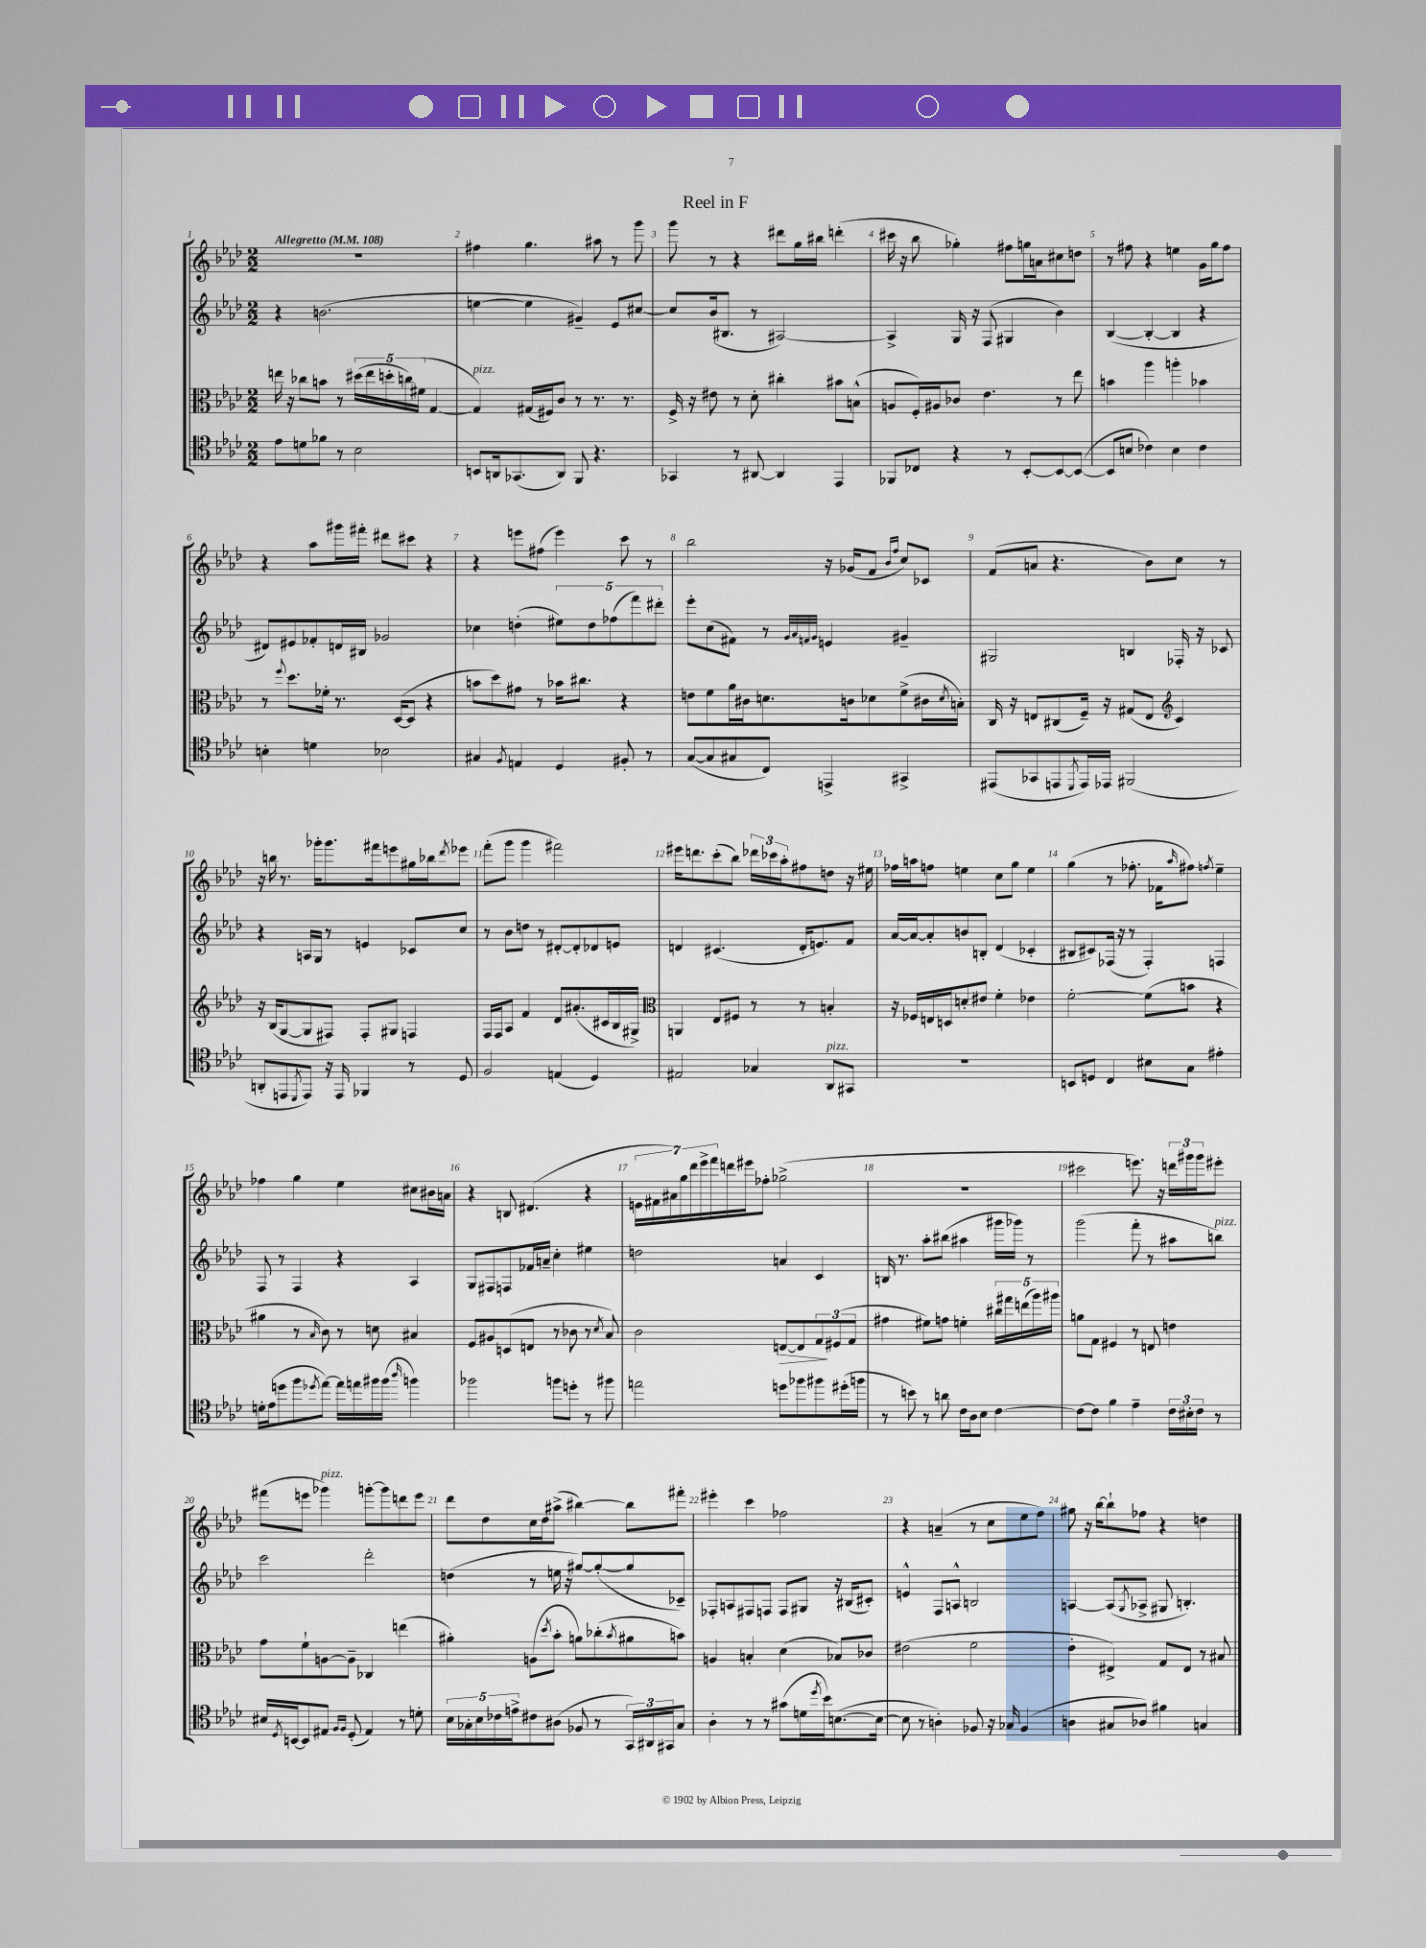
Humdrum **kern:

**kern	**kern	**dynam	**kern	**kern
*part4	*part3	*part3	*part2	*part1
*staff4	*staff3	*staff3	*staff2	*staff1
*clefC4	*clefC3	*	*clefG2	*clefG2
*k[b-e-a-d-]	*k[b-e-a-d-]	*	*k[b-e-a-d-]	*k[b-e-a-d-]
*M2/2	*M2/2	*	*M2/2	*M2/2
*MM108	*MM108	*	*MM108	*MM108
=1	=1	=1	=1	=1
!	!	!	!	!LO:TX:a:B:t=Allegretto
8e-\L	16een\	.	4r	1r
.	16r	.	.	.
8dn\	8cc-X\L	.	.	.
8f-X\J	8bn\J	.	(2.bn\	.
8r	8r	.	.	.
2B-\	(20dd#X\LL	.	.	.
.	20ee\	.	.	.
.	20ddn'\	.	.	.
.	20ccn\)	.	.	.
.	(20f#X\JJ	.	.	.
.	[4G/	.	.	.
=2	=2	=2	=2	=2
!	!LO:TX:a:i:t=pizz.	!	!	!
8BBn/L	4G/])	.	[4een\	4ff#X\
16AAn/k	.	.	.	.
(8.GG-X/	.	.	.	.
.	(16G#X/LL	.	4ee\]	4.gg\
.	16F#X/J)	.	.	.
8AA/J)	8c/J	.	.	.
8FF/	8r	.	4g#X~/)	.
4.r	8.r	.	.	8aa#X\
.	.	.	8e-/L	8r
.	8.r	.	.	.
.	.	.	[8cc#X/J	8ggg\
=3	=3	=3	=3	=3
4GG-X/	16F^/	.	8cc#/L]	8ggg\
.	16r	.	.	.
.	8e#X\	.	(16b-/k	8r
.	.	.	8.B#X/J	.
8r	8r	.	.	4r
[8AA#X/	8d-'\	.	8r	.
4AA#/]	4cc#X'\	.	[2A#X/)	8ddd#X\L
.	.	.	.	16gg\L
.	.	.	.	16bb#X\JJ
4EE-/	8b#X\L	.	.	(4dddn'\
.	(8Bn^^\J	.	.	.
=4	=4	=4	=4	=4
8FF-X/L	8An/L	.	4A#^/]	16ccc#X\
.	.	.	.	16r
8C-X/J	16F'/L)	.	.	8bb-\
.	16A#X/J	.	.	.
4r	8c-X/J	.	16G/	4gg-X'\)
.	.	.	16r	.
.	4.e-\	.	(8F/	.
8r	.	.	4G#X/	8ff#X\L
[8BB-'/L	.	.	.	16ggn\L
.	.	.	.	16an\J
8BB-/_	8r	.	4b-\)	8cc#X\
(8BB-/J_	8ee-\	.	.	8ddn\J
=5	=5	=5	=5	=5
8BB-/L]	4bn\	.	([4B-/	8r
8Bn/J	.	.	.	8ff#X\
4c-X\)	4aa-\	.	4B-'/_	4r
4B\	4aan'\	.	4B-/]	4een\
4c-\	4b-X\	.	4r	16g\LL
.	.	.	.	16gg\J
.	.	.	.	8ff#\J
!!LO:LB:g=z
=6	=6	=6	=6	=6
4Bn'\	8r	.	8d#X/L)	4r
.	8qqff/	.	.	.
.	8.dd-\L	.	8e#X/	.
4dn\	.	.	8f-X'/	8aa-\L
.	16f-X'\Jk	.	.	.
.	8.r	.	16dn/L	16ggg#X\L
.	.	.	16B#X/JJ	16fff#X'\JJ
2B-X\	.	.	2g-X/	8ddd#X\L
.	([16D-/KL	.	.	.
.	8D-/J]	.	.	8ccc#X\J
.	4r	.	.	4r
=7	=7	=7	=7	=7
4G#X/	8bn\L	.	4cc-X\	4r
.	8dd-\)	.	.	.
8qF/	.	.	.	.
4En/	8g#X\J	.	(4ddn'\	8eeen\L
.	8r	.	.	(8ff#X\J
4D-/	16b-X\KL	.	10ee#X\L)	4eee\)
.	8.cc#X\J	.	.	.
.	.	.	10dd\	.
.	.	.	(10ff-X\	.
8F#X'/	4r	.	.	8ccc\
.	.	.	10fff\)	.
8r	.	.	.	8r
.	.	.	10ddd#X'\J	.
=8	=8	=8	=8	=8
([8G/L	8en\L	.	8eee-'\L	2bb-\
8G/]	8f\	.	(8cc\	.
8G#X/	16a-\L	.	8f#X\J)	.
.	16c#X\J	.	.	.
8C/J)	8.dn\	.	8r	.
.	.	.	32qqg/LLL	.
.	.	.	32qqa-/	.
.	.	.	32qqfn/	.
.	.	.	32qqg/JJJ	.
4EEn^/	.	.	4en/	16r
.	16cn\k	.	.	(16g-X/KL
.	8d-X\	.	.	8f/J
.	.	.	.	16qqb-/LL
.	.	.	.	16qqff/JJ
4GG#X^/	(8f^\	.	4g#X~/	8cc/L)
.	16c#X\L	.	.	8c-X/J
.	8qd-/	.	.	.
.	16Bn'\JJ)	.	.	.
=9	=9	=9	=9	=9
(8EE#X/L	16C/	.	2G#X/	(8f/L
.	16r	.	.	.
8GG-X/	8En/L	.	.	8an/J
8EEn/	(8C#X/	.	.	4.r
8qDD-/	.	.	.	.
16EE/L)	16F~/Jk)	.	.	.
16EE-X/JJ	16r	.	.	.
(2FF#X/	(8G#X/L	.	4Bn/	.
.	8E/J	.	.	8b-\L)
*	*clefG2	*	*	*
.	4c/)	.	16F-X'/	8cc\J
.	.	.	16r	.
.	.	.	8c-X/	8r
!!LO:LB:g=z
=10	=10	=10	=10	=10
8AAn'/L	16r	.	4r	16r
.	(16B-/KL	.	.	16bbn\
8EEn/	[8G/	.	.	8.r
8qDD-/	.	.	.	.
8EE/J)	8G/]	.	16An/LL	.
.	.	.	16G/JJ	16ggg-X'\KL
16r	8F#X/J)	.	8r	8.ggg-\
16EE/	.	.	.	.
4FF-X/	8F#'/L	.	4en/	.
.	.	.	.	16fff#X\k
.	8G#X/J	.	.	8eeen\
8r	4Fn/	.	8c-X/L	16gg#X\L
.	.	.	.	16bb-X\J
.	.	.	.	8qddd-/
8D-/	.	.	8cc/J	8eee-X\J
=11	=11	=11	=11	=11
2F/	16F/LL	.	8r	(8fff'\L
.	16F/J	.	.	.
.	8A-/J	.	8b-\L	8ggg\J
.	4f/	.	8ddn\J	4ggg\
.	.	.	8r	.
(4En/	8d-/L	.	[8d#X'/L	2fff#X\)
.	(8.a#X'/	.	8d#'/]	.
4D-/)	.	.	8d-X/	.
.	16c#X/L	.	.	.
.	16B-/	.	8en/J	.
.	16G#X^/JJ)	.	.	.
=12	=12	=12	=12	=12
*	*clefC3	*	*	*
2E#X/	4AAn/	.	4dn/	16eee#X\KL
.	.	.	.	8.dddn\
.	8E-/L	.	(4.c#X/	(8ccc'\
.	8F#X/J	.	.	8bb-\J)
4G-X/	8r	.	.	24ddd-X\LL
.	.	.	.	24ccc-X\
.	.	.	.	24aa-'\J
.	8r	.	16d'/KL	8ff#X\
.	.	.	8.en/)	.
!LO:TX:a:i:t=pizz.	!	!	!	!
8AA-/L	4Bn'/	.	.	8ddn\J
8GG#X/J	.	.	8f/J	16r
.	.	.	.	16ee#X\
=13	=13	=13	=13	=13
1r	16r	.	[16a-/LL	16ff-X\LL
.	16F-X/LL	.	16a-/J_	16aan\J
.	16En/	.	8a-'/]	8ffn\J
.	16Dn/J	.	.	.
.	8dn'/	.	8bn/	4een\
.	8e#X/J	.	8Bn'/J	.
.	4f'\	.	(4d-/	8cc\L
.	.	.	.	8gg\J
.	4e-X\	.	4c-X'/	4ee\
=14	=14	=14	=14	=14
8BBn/L	[2f'\	.	8B#X/L	(4gg\
8Dn/J	.	.	8c#X/)	.
4C/	.	.	(16F-X/Jk	8r
.	.	.	16r	.
.	.	.	8r	8.ff-X'\
8B#X\L	(8f\L]	.	4F-'/)	.
.	.	.	.	16f-X\KL
.	.	.	.	16qqaa-/
8G\J	8bn\J	.	.	8ff#X\J)
.	.	.	.	8qffn/
4e#X'\	4r	.	4Fn/	4ee-~\
!!LO:LB:g=z
=15	=15	=15	=15	=15
16dn'\LL	4a#X\	.	8F/	4ff-X\
(16e-\J	.	.	.	.
8ddn\	.	.	8r	.
8ff\	8r	.	4F/	4gg\
8qdd-X/	16qqB-/	.	.	.
[8ee-\J)	8c\)	.	.	.
16ee-\LL]	8r	.	4r	4ee-\
16een\	.	.	.	.
16ff#X\	8dn\	.	.	.
(16ff#\JJ	.	.	.	.
16qqaa-/	.	.	.	.
4ffn\)	4B#X/	.	4A-/	8cc#X\L
.	.	.	.	16b#X\L
.	.	.	.	16an\JJ
=16	=16	=16	=16	=16
2ff-X\	8F/L	.	8G/L	4r
.	8A#X/	.	8F#X/	.
.	(8Dn/	.	8Fn/	8Bn/
.	8En/J	.	16f-X/L	(4.d#X/
.	.	.	16an~/JJ	.
8ffn\L	8r	.	4cc'\	.
8ddn'\J	8c-X\	.	.	.
8r	8r	.	4ee#X\	4r
.	8qd-/	.	.	.
8ff#X\	8B-/)	.	.	.
=17	=17	=17	=17	=17
2een\	2c\	.	2ddn\	28en\LL
.	.	.	.	28f#X\
.	.	.	.	28a#X\)
.	.	.	.	28gg\
.	.	.	.	28ddd-\
.	.	.	.	28eee-^\
.	.	.	.	28fff\
.	.	.	.	16dddn\
.	.	.	.	16eee#X\J
.	.	.	.	8ff-X'\J
!	!	!LO:HP:b	!	!
8ddn\L	[8En/L	>	4an/	(2gg-X^\
8ff-X\	8E/]	.	.	.
8ff#X\	12G/	.	4c/	.
.	(12F#X/	]	.	.
(16dd#X'\L	.	.	.	.
.	12G/J	.	.	.
16ffn\JJ	.	.	.	.
=18	=18	=18	=18	=18
8r	4g#X\	.	16Bn/	1r
.	.	.	8.r	.
8bn\)	.	.	.	.
8r	8f#X\L)	.	8aa-'\L	.
8an\	8gn\J	.	(8bb#X\J	.
16c\LL	4fn'\	.	4aa#X\	.
16A-\J	.	.	.	.
8B-\J	.	.	.	.
[4c\	20cc#X\LL	.	16ggg#X\LL	.
.	20gg#X\	.	.	.
.	.	.	16ggg-X\JJ)	.
.	(20een\	.	.	.
.	.	.	8r	.
.	20aa-\)	.	.	.
.	20aa#X\JJ	.	.	.
=19	=19	=19	=19	=19
8c\L_	8an\L	.	(2ggg\	2ccc#X\
8c\J]	8G\J	.	.	.
4f\	4F#X/	.	.	.
4e-~\	8r	.	8fff'\	8.eeen\)
.	8En/	.	8r	.
.	.	.	.	16r
24c\LL	4en\	.	8aa#X\L	24dddn\LL
24B#X'\	.	.	.	24ggg#X\
24c\JJ	.	.	.	24ggg#\J
!	!	!	!LO:TX:a:i:t=pizz.	!
8r	.	.	8bbn\J)	8eee#X'\J
!!LO:LB:g=z
=20	=20	=20	=20	=20
16B#X/LL	8g\L	.	2ccc\	(8fff#X\L
8qD-/	.	.	.	.
[16BBn/J	.	.	.	.
8BB/]	8f`\	.	.	8eeen\J
!	!	!	!	!LO:TX:a:i:t=pizz.
8E#X/J	[8An\	.	.	4ggg-X\)
16qqF/LL	.	.	.	.
16qqF/JJ	.	.	.	.
(8D-'/	8A~\J]	.	.	.
4E#/)	4C-X/	.	2ddd-'\	[8gggn'\L
.	.	.	.	8ggg\]
8r	(4een\	.	.	8dddn\
8dn'\	.	.	.	8eee\J
=21	=21	=21	=21	=21
20B-\LL	4a#X'\)	.	(4ddn\	8ddd-\L
20G-X'\	.	.	.	.
20B-\	.	.	.	.
.	.	.	.	8dd-\
20c-X\	.	.	.	.
20en^\J	.	.	.	.
8c#X\	(8An\L	.	8r	16cc\L
.	.	.	.	16dd-\J
.	8qdd-/	.	.	.
(8A#X\J	8b-'\J	.	16een\	(8aa#X^\J
.	.	.	16r	.
8F-X/	8an\L)	.	[8gg#X/L)	[4bb#X\)
8r	(8cc-X'\	.	(8gg#'/_	.
.	8qb-/	.	.	.
24GG/LL)	8a#X\	.	8gg#/]	8bb#\L]
24AA#X/	.	.	.	.
24GG#X/J	.	.	.	.
8G-/J	8bn\J)	.	8c-X~/J)	8fff#X'\J
=22	=22	=22	=22	=22
4A-'\	4An/	.	8F-X'/L	4eee#X'\
.	.	.	8An/	.
8r	4Bn'/	.	8F#X/	4ccc\
8r	.	.	8Fn/J	.
(8g#X\L	(4d-\	.	8F/L	2ff-X\
16dn\L	.	.	8G#X/J	.
8qdd-/	.	.	.	.
16b-\J)	.	.	.	.
([8.Bn\	8B-X/L)	.	16r	.
.	.	.	(16B#X/KL	.
.	8c-X/J	.	8c#X'/J)	.
16B\Jk_	.	.	.	.
=23	=23	=23	=23	=23
8B\]	(2e#X\	.	4en^^/	4r
8r	.	.	.	.
4An'\)	.	.	8F/L	(4an~/
.	.	.	8An^^/J	.
8F-X/	2f\	.	2Bn/	8r
16r	.	.	.	8cc\L
16G-X/	.	.	.	.
(4F-/	.	.	.	8ee-\
.	.	.	.	8ff\J)
=24	=24	=24	=24	=24
4An\	4e-'\	.	[4An/	8gg#X\
.	.	.	.	16r
.	.	.	.	[16bb-\KL
8G#X/L	4E#X^/)	.	(8A/L]	8bb-`\]
.	.	.	8qG/	.
8A-X/J)	.	.	8A-X^/J	8ff-X\J
4f#X\	8G/L	.	8G#X/	4r
.	8E#/J	.	4.Bn'/)	.
4Gn/	8r	.	.	4ddn\
.	8B#X/	.	.	.
==	==	==	==	==
*-	*-	*-	*-	*-
